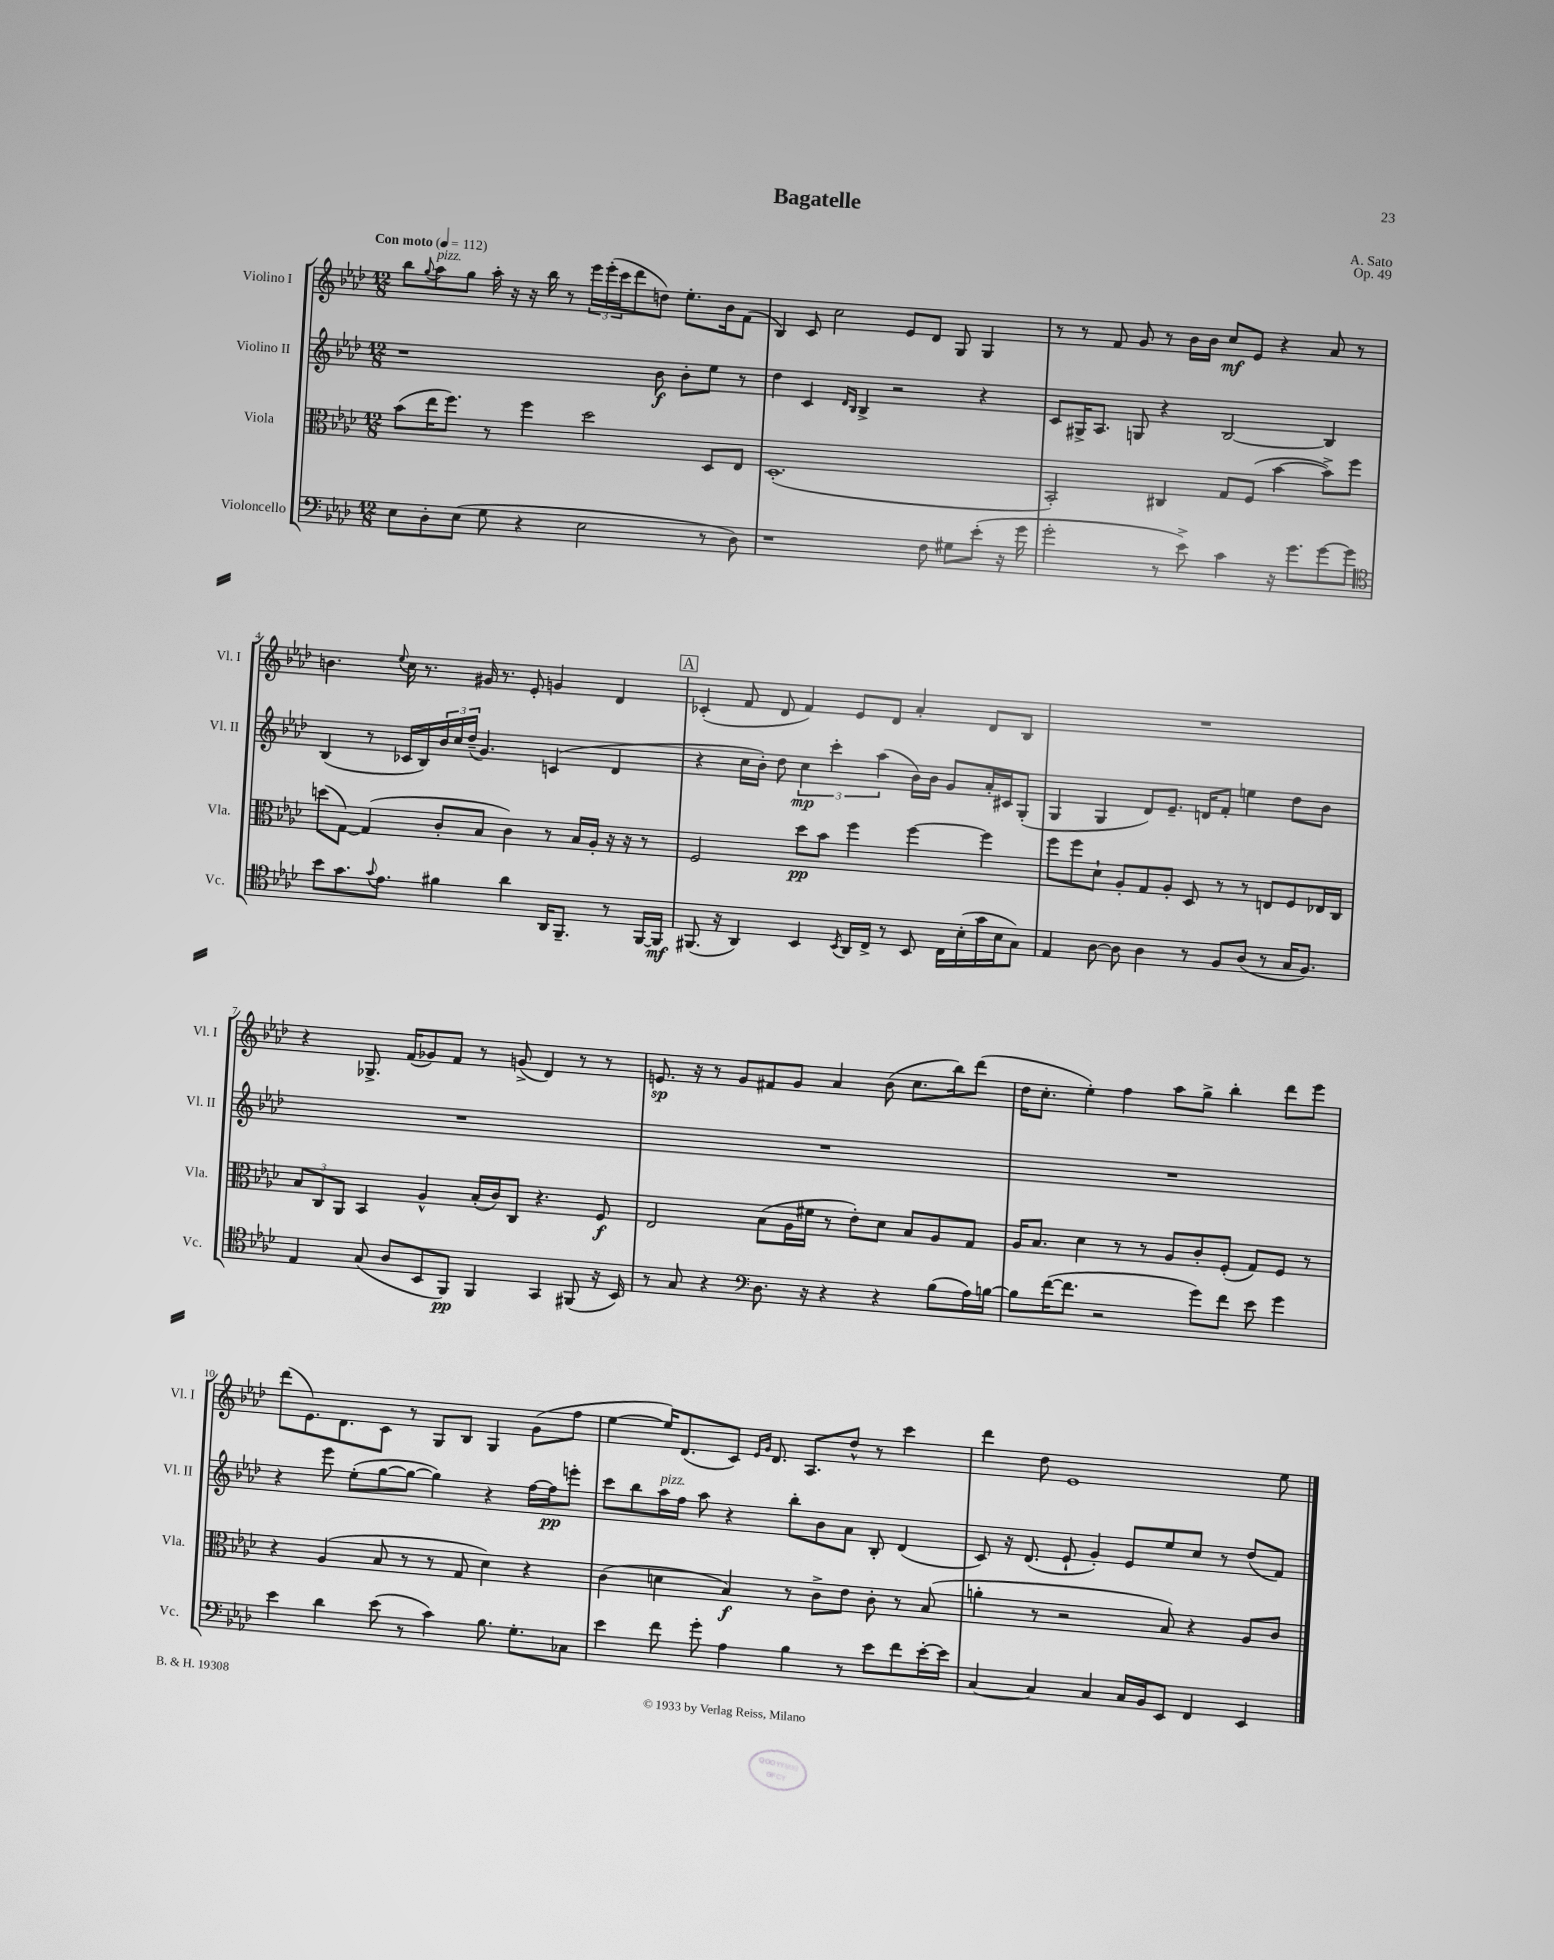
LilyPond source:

\header { title = "Bagatelle" composer = "A. Sato" opus = "Op. 49" }
<<
\new StaffGroup <<
\new Staff = "s0" \with { instrumentName = "Violino I" shortInstrumentName = "Vl. I" } {
    \clef treble \key aes \major \numericTimeSignature \time 12/8 \tempo "Con moto" 4 = 112
    bes''8 \appoggiatura { g''8 } aes''8^\markup { \italic "pizz." } g''8 aes''16-. r16 r16 bes''16 r8 \tuplet 3/2 { ees'''16 ees'''16-.( c'''16 } des'''8 d''8) ees''8.-. bes'16 f'8( |
    bes4) c'8 c''2 ees'8 des'8 g8 g4 |
    r8 r8 f'8 g'8 r8 bes'16 bes'16 c''8\mf ees'8 r4 aes'8 r8 |
    b'4. \appoggiatura { ees''8 } c''16 r8. gis'16 r8. ees'8-. g'4 des'4 |
    \mark \markup { \box "A" } ces'4-.( f'8 des'8 f'4) ees'8 des'8 aes'4-. des'8 bes8 |
    R1. |
    r4 ges8.-> f'16( ges'8) f'8 r8 g'8->( des'4) r8 r8 |
    e'8.\sp r16 r8 g'8 fis'8 g'8 aes'4 bes'8( c''8. bes''16) des'''8( |
    des''16 c''8.-. ees''4-.) f''4 aes''8 g''8-> bes''4-. des'''8 ees'''8 |
    des'''8( ees'8.) des'8. c'8 r8 g8 bes8 g4 g'8( f''8 |
    ees''4~ ees''16) des'8.( c'8) \grace { ees'16 g'16 } des'8. aes8. des''8-^ r8 c'''4 |
    des'''4 des''8 ees'1 ees''8 \bar "|." |
}
\new Staff = "s1" \with { instrumentName = "Violino II" shortInstrumentName = "Vl. II" } {
    \clef treble \key aes \major \numericTimeSignature \time 12/8
    r1 bes'8\f bes'8-. ees''8 r8 |
    des''4 c'4 \grace { des'16 bes16 } bes4-> r2 r4 |
    c'8 gis16-> aes8. g8 r4 bes2~ bes4 |
    bes4( r8 ces'16 bes16) \tuplet 3/2 { bes'16 c''16 des''16--( } g'4.) c'4( des'4 |
    \mark \markup { \box "A" } r4 c''16 bes'16-.) des''8 \tuplet 3/2 { c''4\mp c'''4-. aes''4( } bes'16) bes'16 g'8 aes'16-. cis'16 g8-.( |
    g4 g4 des'8) ees'8.-- d'16 f'8-. e''4 des''8 bes'8 |
    R1. |
    R1. |
    R1. |
    r4 ees'''8 ees''8-.( g''8~ g''8~ g''4) r4 f''16~ f''16\pp e'''8-. |
    c'''8 bes''8 aes''16^\markup { \italic "pizz." } f''16 aes''8 r4 bes''8-. bes'8 aes'8 bes8-. des'4( |
    c'8) r16 des'8.( ees'8-! g'4-.) ees'8 ees''8 c''8 r8 des''8( f'8) \bar "|." |
}
\new Staff = "s2" \with { instrumentName = "Viola" shortInstrumentName = "Vla." } {
    \clef alto \key aes \major \numericTimeSignature \time 12/8
    bes'8( ees''16 f''8.) r8 f''4 des''2 des8 ees8 |
    des1.-.( |
    bes,2-.) cis4 g8 f8( bes'4~ bes'8->) f''8 |
    d''8( g8~) g4( c'8-. bes8 c'4) r8 bes16 aes16-. r16 r16 r8 |
    \mark \markup { \box "A" } f2 des''8\pp bes'8 f''4 f''4~ f''4 |
    f''8 f''8 des'8-! aes8-. g8 aes8-. des8 r8 r8 e8 f8 ees16 c16 |
    \tuplet 3/2 { bes8 c8 aes,8 } bes,4 aes4-^ bes16-.( c'16) c8 r4. f8\f |
    ees2 bes8( aes16 fis'16 r8 ees'8-.) des'8 bes8 aes8 g8 |
    aes16 bes8. des'4 r8 r8 aes8 c'8-. f8-.( g8) f8 r8 |
    r4 aes4( bes8 r8 r8 g8 des'4) r4 |
    c'4( d'4 bes4\f) r8 c'8-> ees'8 c'8-. r8 bes8( |
    a'4-. r8 r2 bes8) r4 aes8 c'8 \bar "|." |
}
\new Staff = "s3" \with { instrumentName = "Violoncello" shortInstrumentName = "Vc." } {
    \clef bass \key aes \major \numericTimeSignature \time 12/8
    ees8 des8-. ees8( g8 r4 ees2 r8 des8) |
    r1 f8 gis8 ees'8-.( r16 g'16 |
    g'2-. r8 ees'8->) c'4 r16 g'8. g'8~ g'8 |
    \clef tenor bes'8 g'8. \appoggiatura { g'8 } ees'8. fis'4 aes'4 aes,16 f,8.-- r8 f,16~ f,16\mf |
    \mark \markup { \box "A" } fis,8.( r16 aes,4) bes,4 \acciaccatura { bes,8 } aes,16 c16-> r8 bes,8 c16 bes16-.( g'16 bes16 g8) |
    ees4 aes8~ aes8 aes4 r8 f8 aes8( r8 g16 f8.) |
    ees4 g8( aes8 bes,8 f,8\pp) f,4 g,4 fis,8( r16 bes,16) |
    r8 g8 r4 \clef bass des8. r16 r4 r4 bes8( aes16) b16~ |
    b8 f'16~( f'8. r2 g'8) f'8 ees'8 g'4 |
    ees'4 des'4 ees'8( r8 c'4) bes8. g8.-. ces8 |
    ees'4 f'8 g'8-. aes4 bes4 r8 ees'8 f'8 ees'16~-. ees'16 |
    c4~ c4 c4 c16 bes,16 ees,8 f,4 ees,4 \bar "|." |
}
>>
>>
